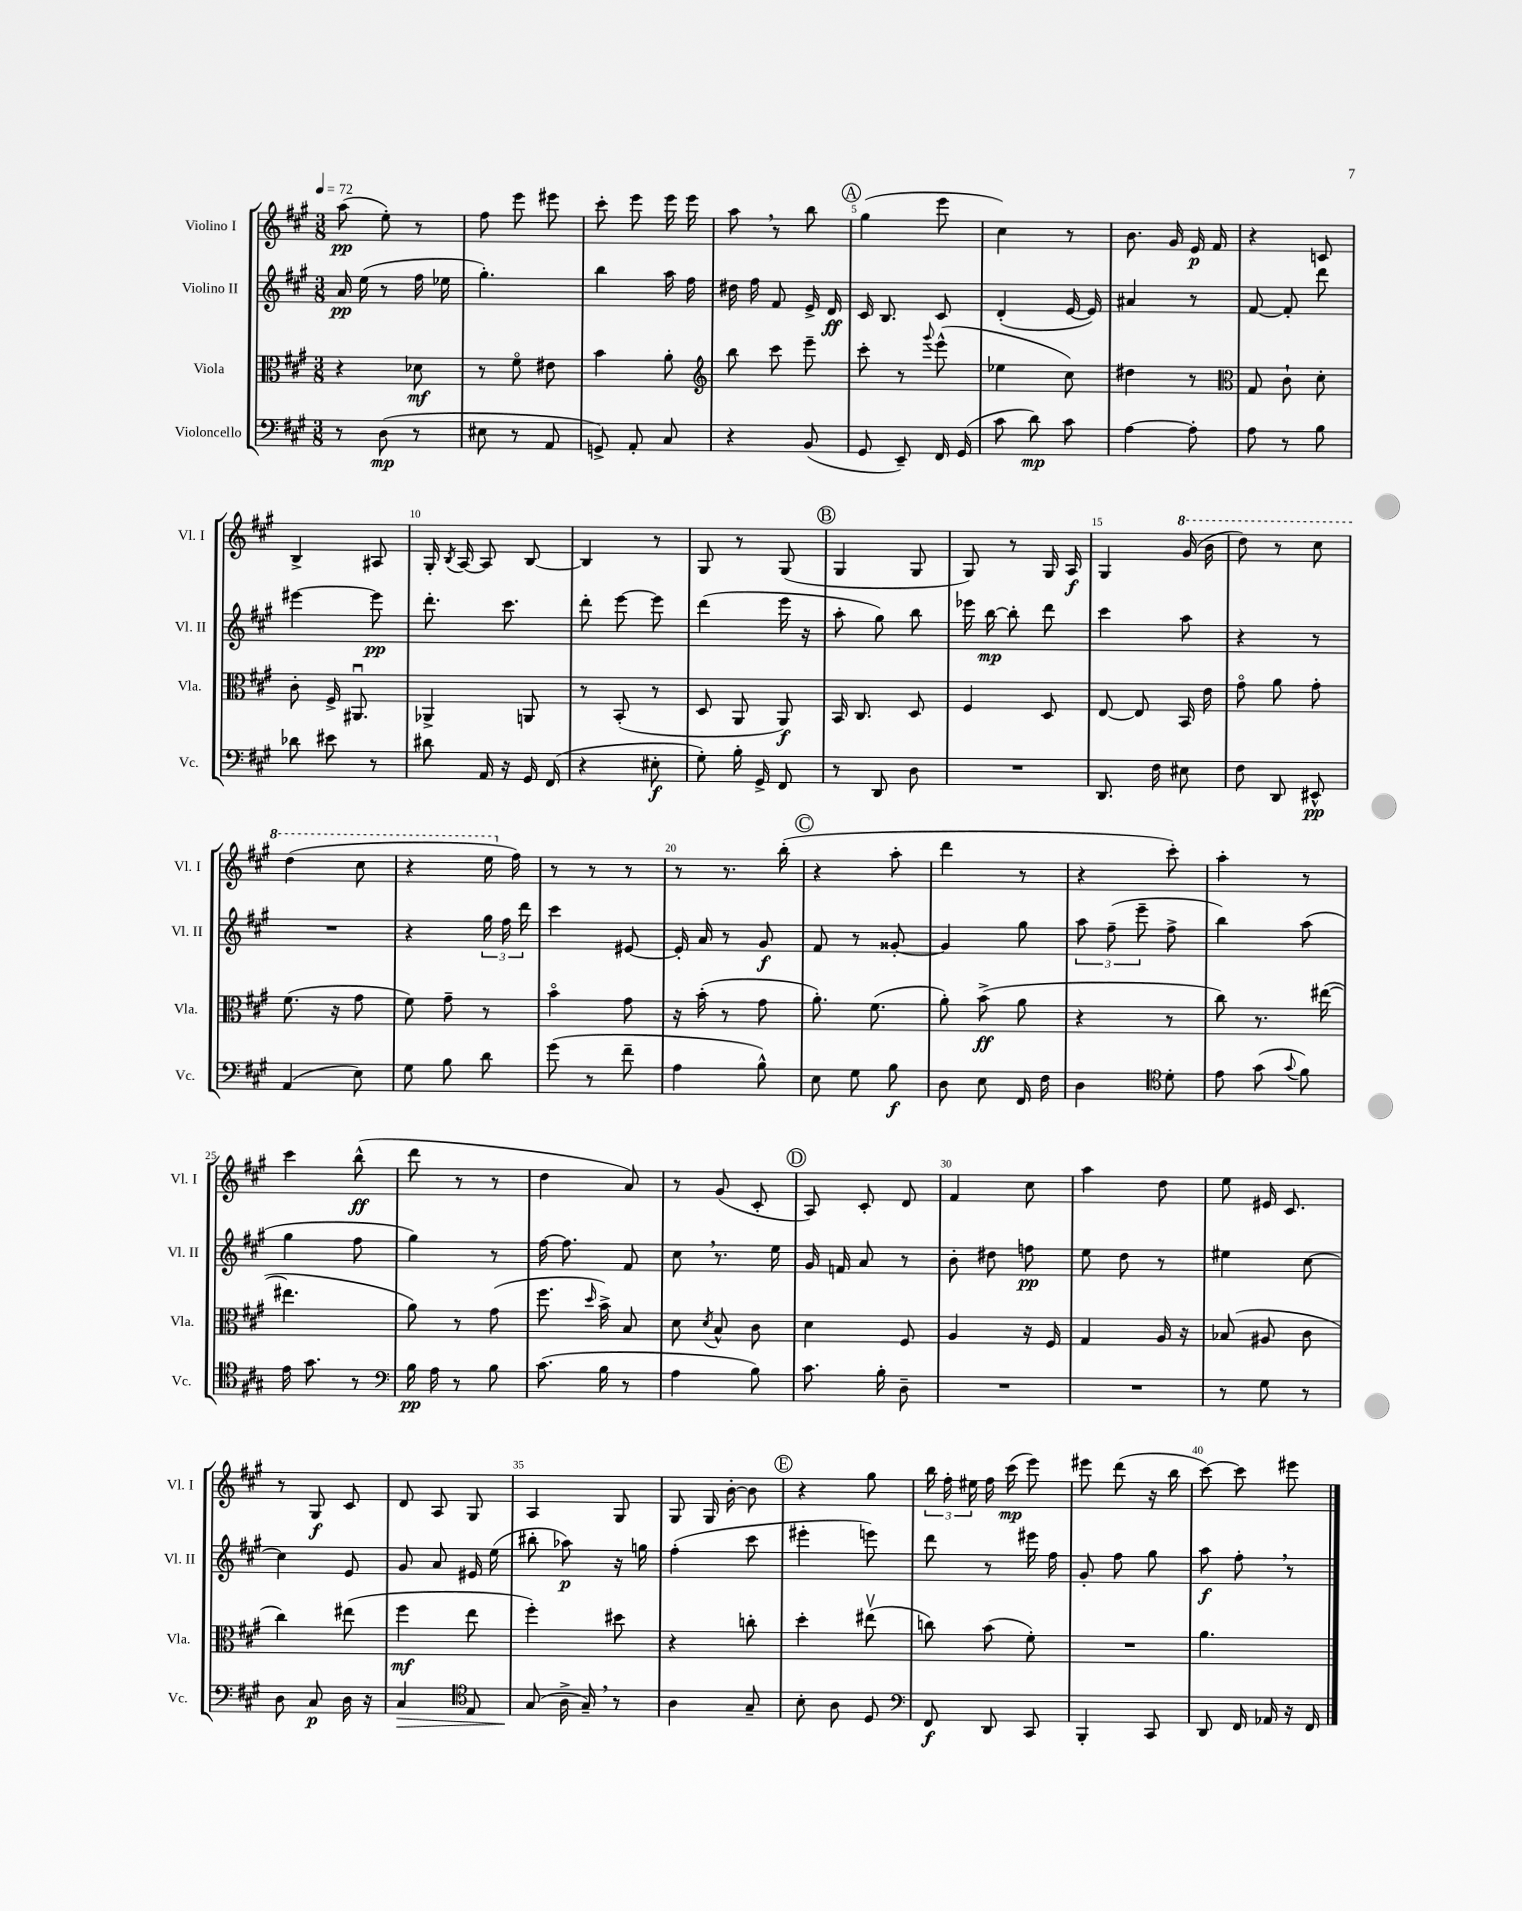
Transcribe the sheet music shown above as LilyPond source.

<<
\new StaffGroup <<
\new Staff = "s0" \with { instrumentName = "Violino I" shortInstrumentName = "Vl. I" } {
    \clef treble \key a \major \numericTimeSignature \time 3/8 \tempo 4 = 72
    \autoBeamOff a''8\pp( e''8-.) r8 |
    fis''8 e'''8 eis'''8 |
    cis'''8-. e'''8 e'''16 e'''16 |
    a''8 \breathe r8 b''8 |
    \mark \markup { \circle "A" } gis''4( e'''8 |
    cis''4) r8 |
    b'8. gis'16 e'16\p fis'16 |
    r4 c'8 |
    b4-> ais8 |
    gis16-. \acciaccatura { b8 } a16~ a8 b8~ |
    b4 r8 |
    gis8 r8 gis8( |
    \mark \markup { \circle "B" } gis4 gis8 |
    gis8) r8 gis16 a16\f |
    gis4 \ottava #1 gis''16( b''16 |
    d'''8) r8 cis'''8 |
    d'''4( cis'''8 |
    r4 e'''16 \ottava #0 fis''16) |
    r8 r8 r8 |
    r8 r8. b''16-.( |
    \mark \markup { \circle "C" } r4 a''8-. |
    d'''4 r8 |
    r4 cis'''8-.) |
    a''4-. r8 |
    cis'''4 b''8-^\ff( |
    d'''8 r8 r8 |
    d''4 a'8) |
    r8 gis'8( cis'8-. |
    \mark \markup { \circle "D" } a8) cis'8-. d'8 |
    fis'4 cis''8 |
    a''4 d''8 |
    e''8 eis'16 cis'8. |
    r8 gis8\f cis'8 |
    d'8 a8 gis8 |
    a4 gis8 |
    gis8 gis16 b'16~-. b'8 |
    \mark \markup { \circle "E" } r4 gis''8 |
    \tuplet 3/2 { b''16 fis''16-. eis''16 } fis''16 cis'''16\mp( e'''8) |
    eis'''8 d'''8( r16 b''16 |
    cis'''8~) cis'''8 eis'''8 \bar "|." |
}
\new Staff = "s1" \with { instrumentName = "Violino II" shortInstrumentName = "Vl. II" } {
    \clef treble \key a \major \numericTimeSignature \time 3/8
    \autoBeamOff a'16\pp e''16( r8 fis''16 ees''16 |
    gis''4.-.) |
    b''4 a''16 fis''16 |
    dis''16 fis''16 fis'8 e'16-> d'16\ff |
    \mark \markup { \circle "A" } cis'16 b8. cis'8 |
    d'4-.( e'16~ e'16) |
    ais'4 r8 |
    fis'8~ fis'8-. d'''8 |
    eis'''4~ eis'''8\pp |
    d'''8.-. cis'''8. |
    d'''8-. e'''8~ e'''8 |
    d'''4( e'''16 r16 |
    \mark \markup { \circle "B" } a''8-. gis''8) b''8 |
    ees'''16 b''16~\mp b''8-. d'''8 |
    cis'''4 a''8 |
    r4 r8 |
    R4. |
    r4 \tuplet 3/2 { gis''16 fis''16 d'''16 } |
    cis'''4 eis'8~ |
    eis'16-. a'16 r8 gis'8\f |
    \mark \markup { \circle "C" } fis'8 r8 gisis'8~-. |
    gisis'4 gis''8 |
    \tuplet 3/2 { a''8 fis''8--( e'''8-- } fis''8-> |
    b''4) a''8( |
    gis''4 fis''8 |
    gis''4) r8 |
    fis''16~ fis''8. fis'8 |
    cis''8 \breathe r8. e''16 |
    \mark \markup { \circle "D" } gis'16 f'16 a'8 r8 |
    b'8-. dis''8 f''8\pp |
    e''8 d''8 r8 |
    eis''4 cis''8~ |
    cis''4 e'8 |
    gis'8 a'8 eis'16 e''16( |
    bis''8-. aes''8\p) r16 g''16 |
    fis''4-.( cis'''8 |
    \mark \markup { \circle "E" } eis'''4-. e'''8) |
    d'''8 r8 eis'''16 fis''16 |
    gis'8-. fis''8 gis''8 |
    a''8\f fis''8-. \breathe r8 \bar "|." |
}
\new Staff = "s2" \with { instrumentName = "Viola" shortInstrumentName = "Vla." } {
    \clef alto \key a \major \numericTimeSignature \time 3/8
    \autoBeamOff r4 des'8\mf |
    r8 fis'8\flageolet eis'8 |
    b'4 a'8-. |
    \clef treble b''8 cis'''8 e'''8-- |
    \mark \markup { \circle "A" } cis'''8-. r8 \appoggiatura { gis'''8 } e'''8-^( |
    ees''4 cis''8) |
    dis''4 r8 |
    \clef alto gis8 cis'8-! d'8-. |
    cis'8-. fis16-> ais,8.\downbow |
    aes,4-> a,8 |
    r8 b,8-.( r8 |
    d8 a,8 a,8\f) |
    \mark \markup { \circle "B" } b,16 cis8. d8 |
    fis4 d8 |
    e8~ e8 b,16 e'16 |
    gis'8\flageolet a'8 gis'8-. |
    fis'8.( r16 gis'8 |
    fis'8) gis'8-- r8 |
    b'4\flageolet gis'8 |
    r16 b'16-.( r8 gis'8 |
    \mark \markup { \circle "C" } a'8.-.) fis'8.( |
    a'8-.) b'8->\ff( a'8 |
    r4 r8 |
    cis''8) r8. eis''16~( |
    eis''4. |
    a'8) r8 gis'8( |
    fis''8. \grace { d''16 } b'16->) b8 |
    d'8 \acciaccatura { d'8 } b8-^ cis'8 |
    \mark \markup { \circle "D" } d'4 fis8 |
    a4 r16 fis16 |
    gis4 a16 r16 |
    bes8( ais8 cis'8 |
    cis''4) eis''8( |
    fis''4\mf e''8 |
    fis''4-.) dis''8 |
    r4 c''8-. |
    \mark \markup { \circle "E" } d''4-. eis''8\upbow( |
    c''8) b'8( fis'8-.) |
    R4. |
    a'4. \bar "|." |
}
\new Staff = "s3" \with { instrumentName = "Violoncello" shortInstrumentName = "Vc." } {
    \clef bass \key a \major \numericTimeSignature \time 3/8
    \autoBeamOff r8 d8\mp( r8 |
    eis8 r8 a,8 |
    g,8->) a,8-. cis8 |
    r4 b,8( |
    \mark \markup { \circle "A" } gis,8 e,8--) fis,16 gis,16( |
    cis'8 d'8\mp) cis'8 |
    a4~ a8-. |
    a8 r8 b8 |
    des'8 eis'8 r8 |
    dis'8 a,16 r16 gis,16 fis,16( |
    r4 eis8-.\f |
    gis8-.) b16-. gis,16-> fis,8 |
    \mark \markup { \circle "B" } r8 d,8 d8 |
    R4. |
    d,8. fis16 eis8 |
    fis8 d,8 eis,8-^\pp |
    a,4( e8) |
    gis8 b8 d'8 |
    gis'8( r8 fis'8-- |
    a4 b8-^) |
    \mark \markup { \circle "C" } e8 gis8 b8\f |
    d8 e8 fis,16 fis16 |
    d4 \clef tenor d'8-. |
    e'8 gis'8( \appoggiatura { gis'8 } fis'8) |
    e'16 gis'8. r8 |
    \clef bass b16\pp a16 r8 b8 |
    cis'8.( b16 r8 |
    a4 b8) |
    \mark \markup { \circle "D" } cis'8. b16-. d8-- |
    R4. |
    R4. |
    r8 gis8 r8 |
    d8 cis8\p d16 r16 |
    cis4\> \clef tenor e8 |
    gis8\!( a16-> gis16--) \breathe r8 |
    a4 gis8-- |
    \mark \markup { \circle "E" } b8-. a8 d8 |
    \clef bass fis,8\f d,8 cis,8 |
    b,,4-. cis,8 |
    d,8 fis,16 aes,16 r16 fis,16 \bar "|." |
}
>>
>>
\layout { \context { \Score \override BarNumber.break-visibility = ##(#f #t #t) barNumberVisibility = #(every-nth-bar-number-visible 5) } }
